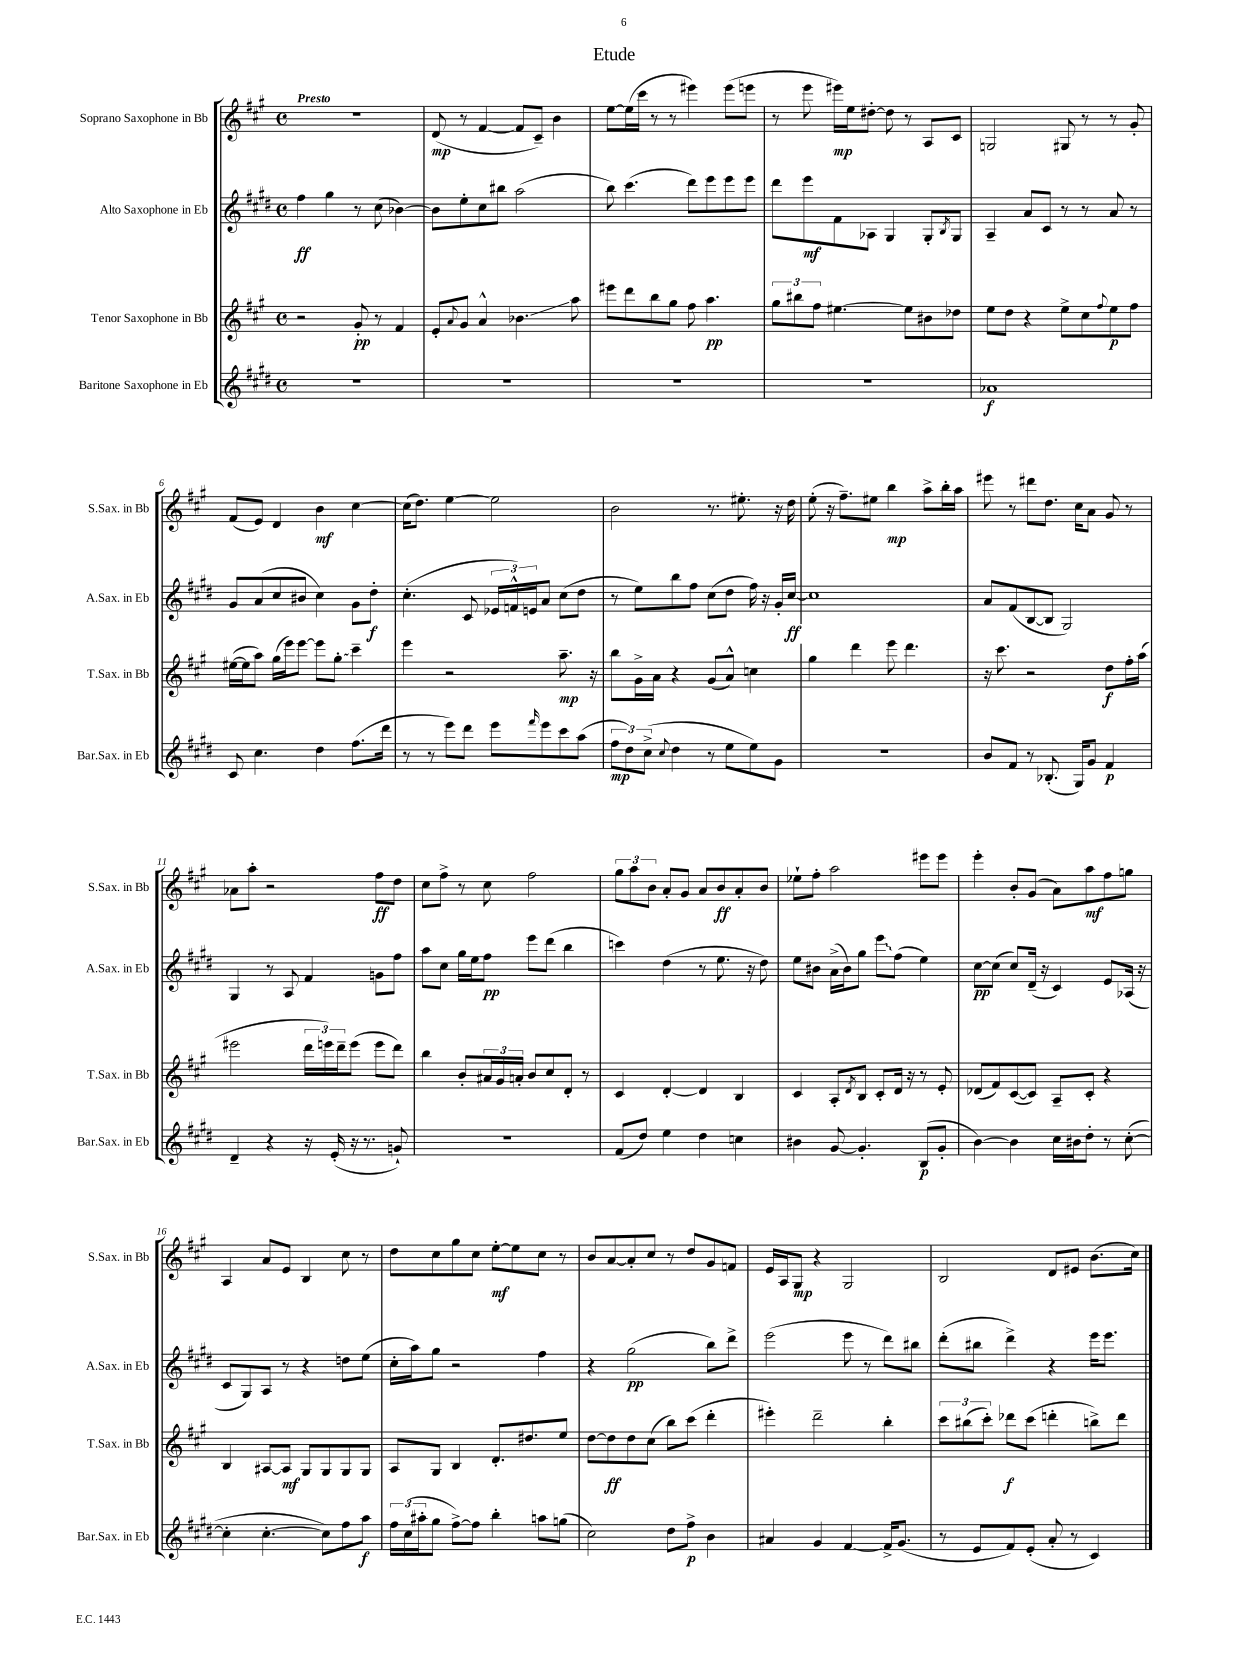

**kern	**kern	**kern	**kern
*staff4	*staff3	*staff2	*staff1
*clefG2	*clefG2	*clefG2	*clefG2
*k[f#c#g#d#]	*k[f#c#g#]	*k[f#c#g#d#]	*k[f#c#g#]
*M4/4	*M4/4	*M4/4	*M4/4
*met(c)	*met(c)	*met(c)	*met(c)
1r	2r	4ff#\	1r
.	.	4gg#\	.
.	8g#'/	8r	.
.	8r	(8cc#\	.
.	4f#/	[4b-\)	.
=	=	=	=
1r	8e'/L	8b-\]L	(8d/
.	8qqa/	.	.
.	8g#/J	8ee'\	8r
.	4a^^/	8cc#\	[4f#/
.	.	8bb#\J	.
.	4.b-\	(2aa\	8f#/]L
.	.	.	8c#~/J)
.	.	.	4b\
.	8aa\	.	.
=	=	=	=
1r	8eee#\L	8bb\)	[8ee\L
.	8ddd\	(4.ccc#\	(16ee\]L
.	.	.	16ccc#\JJ
.	8bb\	.	8r
.	8gg#\J	.	8r
.	8ff#\	8ddd#\L)	4eee#\)
.	4.aa\	8eee\	.
.	.	8eee\	(8eee#\L
.	.	8eee\J	8eee\J
=	=	=	=
1r	12gg#\L	8ddd#\L	8r
.	12bb#\	.	.
.	.	8eee\	8eee\
.	12ff#\J	.	.
.	[4.ee#\	8f#\	16eee#\LL)
.	.	.	16ee\J
.	.	8A-\J	[8dd#'\J
.	.	4G#/	8dd#\]
.	8ee#\]L	.	8r
.	8b#\	8G#'/L	8A/L
.	.	8qB/	.
.	8dd-\J	8G#/J	8c#/J
=	=	=	=
1a-	8ee\L	4A~/	2G/
.	8dd\J	.	.
.	4r	8a/L	.
.	.	8c#/J	.
.	8ee^\L	8r	8G#/
.	8cc#\	8r	8r
.	8qqff#/	.	.
.	8ee\	8a/	8r
.	8ff#\J	8r	8g#'/
=	=	=	=
8c#/	([16ee#\LL	8g#/L	(8f#/L
.	16ee#\]J	.	.
4.cc#\	8aa\J)	(8a/	8e/J)
.	(16gg#\LL	8cc#/	4d/
.	16eee\J)	.	.
.	[8eee\J	8b#/J	.
4dd#\	8eee\]L	4cc#\)	4b\
.	8gg#'\J	.	.
(8.ff#\L	4ccc#~\	8g#\L	[4cc#\
.	.	8dd#'\J	.
16ddd#\Jk	.	.	.
=	=	=	=
8r	4eee\	(4.cc#'\	(16cc#\]LK
.	.	.	8.dd\J)
8r	.	.	.
8eee\L)	2r	.	[4ee\
8ddd#\J	.	8c#/	.
8eee\L	.	24e-/LL	2ee\]
.	.	24f^^/)	.
.	.	24e/J	.
16qqfff#/	.	.	.
8eee\	.	8a/J	.
8ccc#\	8.aa~\	(8cc#\L	.
(8aa\J	.	8dd#\J	.
.	16r	.	.
=	=	=	=
12ff#\L	8bb\L	8r	2b\
12dd#\)	.	.	.
.	16g#^\L	8ee\L)	.
(12cc#^\J	.	.	.
.	16a\JJ	.	.
8qqcc#/	.	.	.
4dd#\	4r	8bb\	.
.	.	8ff#\J	.
8r	(8g#/L	(8cc#\L	8.r
8ee\L	8a^^/J)	8dd#\J	.
.	.	.	8.ee#'\
8ee\)	4cc\	16ff#\)	.
.	.	16r	.
8g#\J	.	16g#'/LL	16r
.	.	[16cc#/JJ	16dd\
=	=	=	=
1r	4gg#\	1cc#]	(8ee'\
.	.	.	16r
.	.	.	8.ff#~\L)
.	4ddd\	.	.
.	.	.	8ee#\J
.	8eee\	.	4bb\
.	4.ddd\	.	.
.	.	.	8aa^\L
.	.	.	16bb'\L
.	.	.	16aa\JJ
=	=	=	=
8b/L	16r	8a/L	8eee#\
.	8.ccc#\	.	.
8f#/J	.	(8f#/	8r
8r	2r	[8B/	8ddd#\L
(8.B-'/	.	8B/]J	8.dd\J
.	.	2G#/)	.
16G#/LK)	.	.	16cc#\LK
8g#/J	.	.	8a\J
4f#/	8dd\L	.	8g#/
.	16ff#'\L	.	8r
.	(16aa\JJ	.	.
=	=	=	=
4d#~/	2eee#\	4G#/	8a-\L
.	.	.	8aa'\J
4r	.	8r	2r
.	.	8A/	.
16r	24ddd\LL	4f#/	.
.	24eee\)	.	.
(16e'/	.	.	.
.	24ddd~\J	.	.
16r	(8eee\J	.	.
8.r	.	.	.
.	8eee\L	8g\L	8ff#\L
8g`/)	8ddd\J)	8ff#\J	8dd\J
=	=	=	=
1r	4bb\	8aa\L	8cc#\L
.	.	8cc#\J	8ff#^\J
.	8b'/L	16gg#\LL	8r
.	.	16ee\J	.
.	24a#/L	8ff#\J	8cc#\
.	24g#/	.	.
.	24a'/JJ	.	.
.	8b/L	8eee\L	2ff#\
.	8cc#/	(8ddd#\J	.
.	8d'/J	4bb\	.
.	8r	.	.
=	=	=	=
(8f#/L	4c#/	4ccc\)	12gg#\L
.	.	.	12aa\
8dd#/J)	.	.	.
.	.	.	12b\J
4ee\	[4d'/	(4dd#\	8a'/L
.	.	.	8g#/J
4dd#\	4d/]	8r	8a/L
.	.	8.ee\	8b/
4cc\	4B/	.	8a'/
.	.	16r	.
.	.	8dd#\)	8b/J
=	=	=	=
4b#\	4c#/	8ee\L	8ee-`\L
.	.	8b#\J	8ff#'\J
[8g#/	8A'/L	(16a^\LL	2aa\
.	.	16b#\J)	.
.	8qd/	.	.
4.g#'/]	8B/J	8gg#\J	.
.	8c#'/L	8eee\L	.
.	16d/Jk	(8ff#\J	.
.	16r	.	.
(8B/L	8r	4ee\)	8eee#\L
8g#'/J	8e'/	.	8eee#\J
=	=	=	=
[4b\)	(8d-/L	[8cc#\L	4eee'\
.	8f#/)	(8cc#\]J	.
4b\]	([8c#/	8cc#/L)	8b'/L
.	8c#/]J)	(16d#~/Jk	(8g#/J
.	.	16r	.
16cc#\LL	8A~/L	4c#/)	8a\L)
16b#\J	.	.	.
8dd#'\J	8c#'/J	.	8aa\
8r	4r	8e/L	8ff#\
([8cc#'\	.	(16A-/Jk	8gg\J
.	.	16r	.
=	=	=	=
4cc#'\]	4B/	8c#/L	4A/
.	.	8G#/)	.
[4.cc#'\	[8A#/L	8A/J	8a/L
.	8A#/]J	8r	8e/J
.	8G#/L	4r	4B/
8cc#\]L)	8G#/	.	.
8ff#\	8G#/	8dd\L	8cc#\
8aa\J	8G#/J	(8ee\J	8r
=	=	=	=
24ff#\LL	8A/L	16cc#'\LL	8dd\L
(24cc#\	.	.	.
.	.	16aa\J)	.
24aa#'\J	.	.	.
8gg#\J	8G#/J	8gg#\J	8cc#\
[8ff#^\L)	4B/	2r	8gg#\
8ff#\]J	.	.	8cc#\J
4bb'\	8.d'/L	.	[8ee'\L
.	.	.	8ee\]
.	8.dd#/	.	.
8aa\L	.	4ff#\	8cc#\J
(8gg\J	8ee/J	.	8r
=	=	=	=
2cc#\)	[8dd\L	4r	8b/L
.	8dd\]	.	[8a/
.	8dd\	(2gg#\	8a'/]
.	(8cc#\J	.	8cc#/J
8dd#\L	8bb\L)	.	8r
8ff#^\J	(8ccc#\J	.	8dd/L
4b\	4ddd'\	8bb\L)	8g#/
.	.	8ddd#^\J	8f/J
=	=	=	=
4a#/	4eee#'\)	(2eee\	16e/LL
.	.	.	16A/J
.	.	.	8G#/J
4g#/	2ddd~\	.	4r
[4f#/	.	8eee\	2G#/
.	.	8r	.
16f#^/]LK	4bb'\	8ddd#\L)	.
(8.g#/J	.	.	.
.	.	8bb#\J	.
=	=	=	=
8r	12ccc#\L	(8ddd#'\L	2B/
.	(12bb#\	.	.
8e/L	.	8bb#\J	.
.	12ccc#'\J)	.	.
8f#/)	8ddd-\L	4ddd#^\)	.
(8e'/J	(8ccc#\J	.	.
8a'/	4ddd'\	4r	8d/L
8r	.	.	8e#/J
4c#/)	8bb^\L)	16eee\LK	(8.b\L
.	.	8.eee\J	.
.	8ddd\J	.	.
.	.	.	16cc#\Jk)
==	==	==	==
*-	*-	*-	*-
